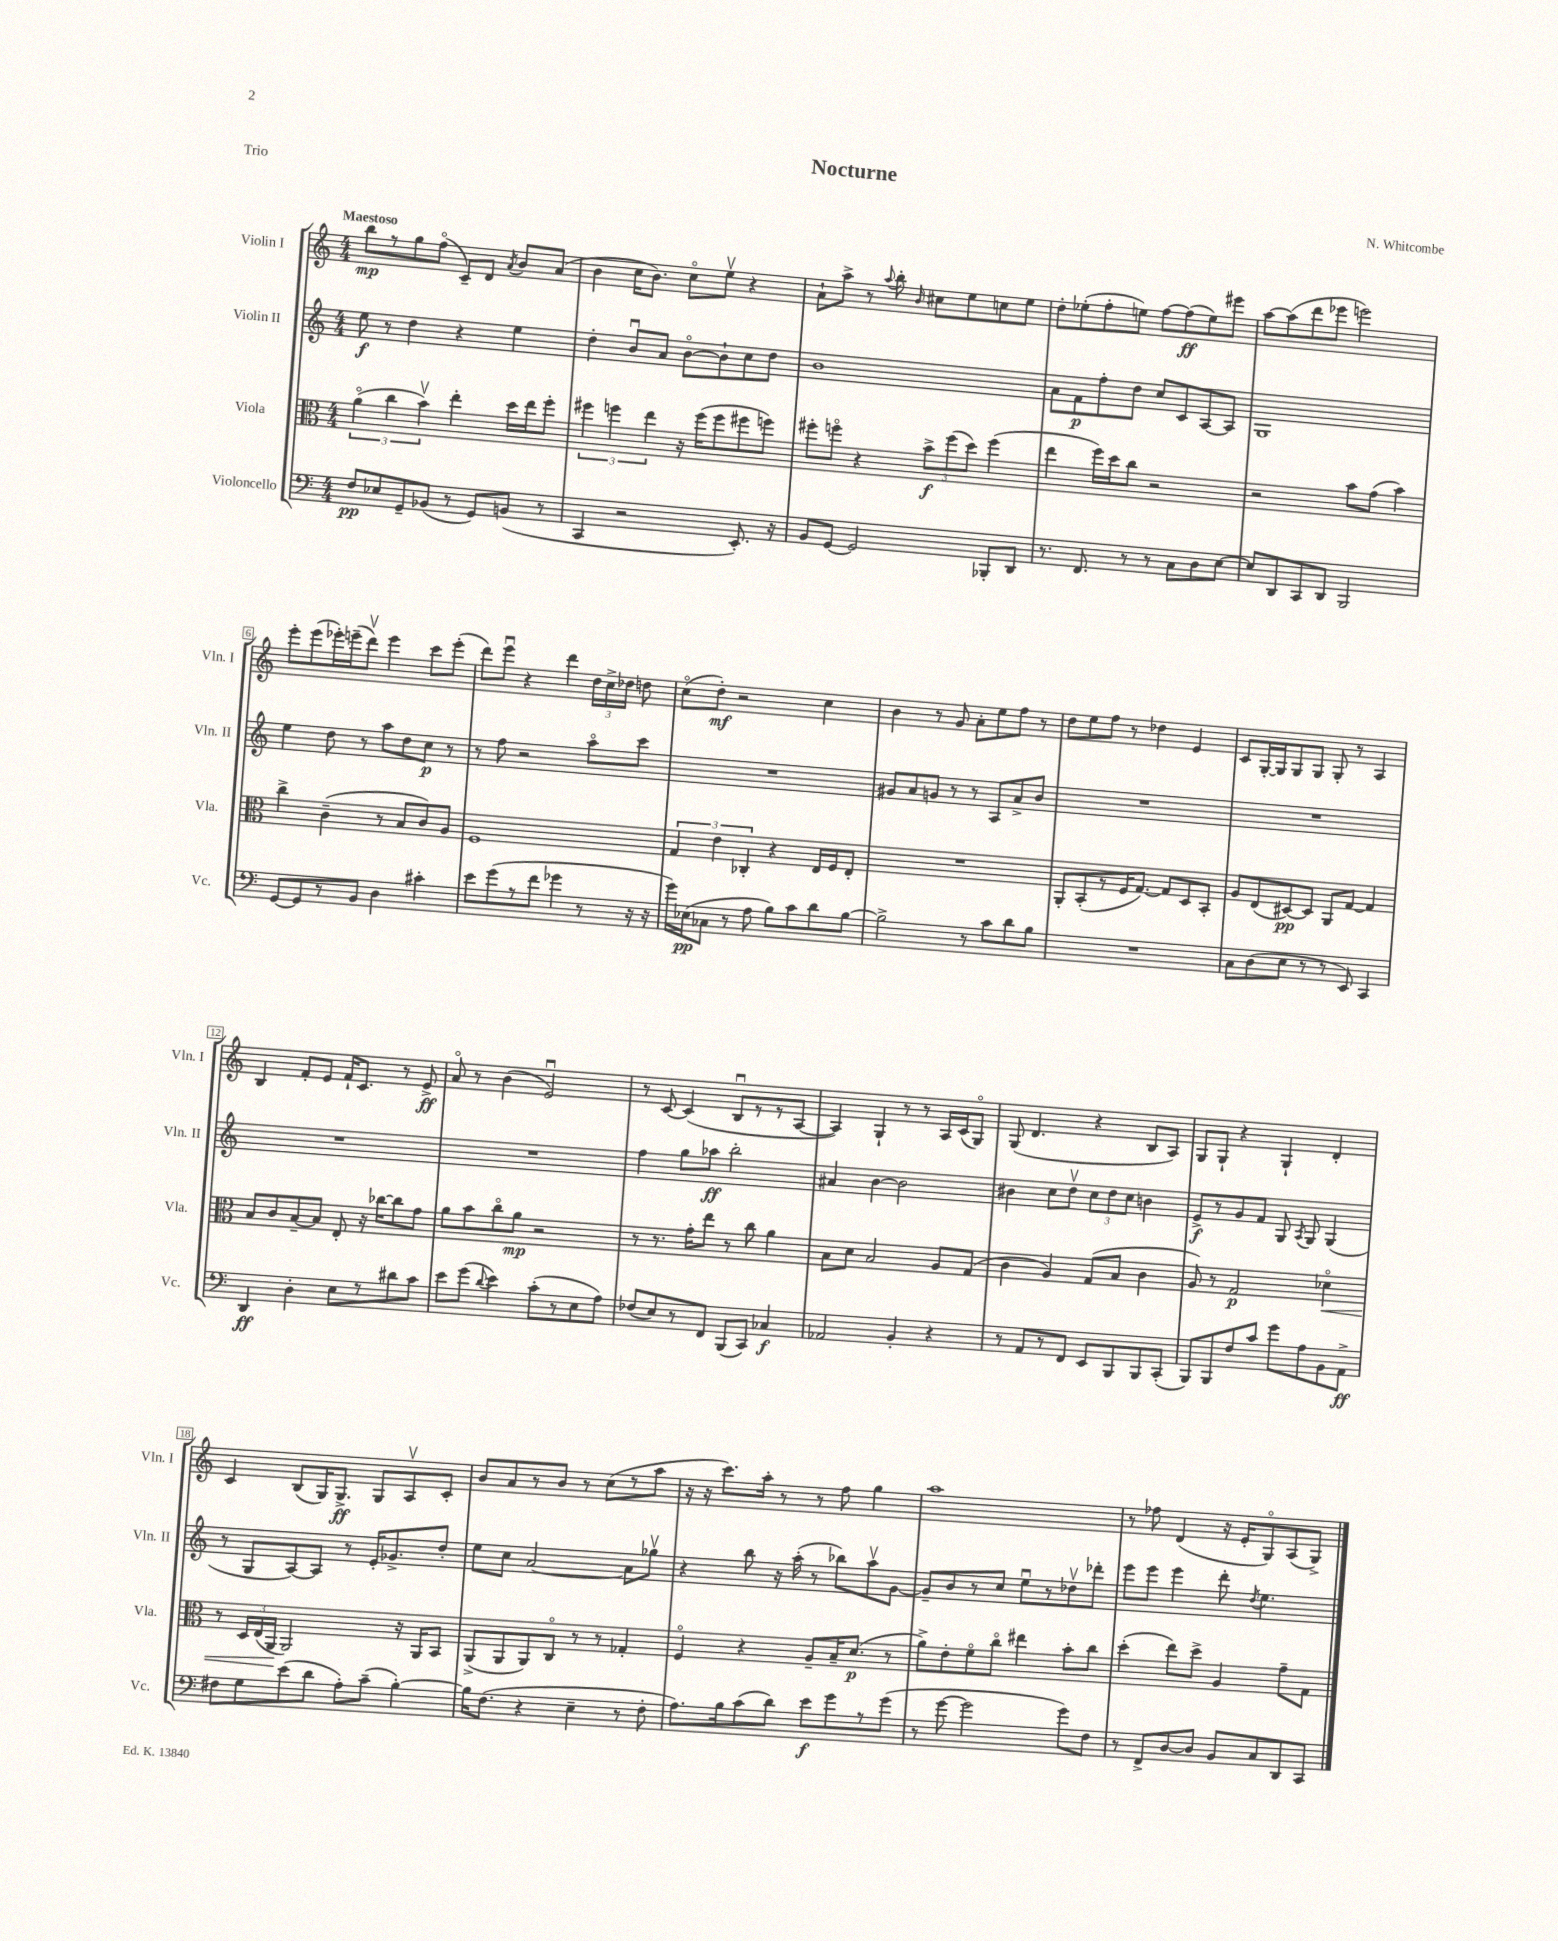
\header { title = "Nocturne" composer = "N. Whitcombe" piece = "Trio" }
<<
\new StaffGroup <<
\new Staff = "s0" \with { instrumentName = "Violin I" shortInstrumentName = "Vln. I" } {
    \clef treble \key c \major \numericTimeSignature \time 4/4 \tempo "Maestoso"
    \autoBeamOff b''8[\mp r8 g''8 f''8]\flageolet( c'8[--) d'8] \acciaccatura { a'8 } b'8[ a'8]( |
    b'4 c''16[ b'8.]) c''8[\flageolet e''8]\upbow r4 |
    a'8[-! a''8]-> r8 \appoggiatura { a''8 } b''8-. \grace { b'16 } cis''8[ e''8 c''8 e''8] |
    d''8[-. ees''8-.( f''8-. e''8]) f''8[~ f''8\ff( e''8) eis'''8] |
    a''8[~ a''8( d'''8 ees'''8] e'''2) |
    e'''8[-. e'''8( ees'''16-.) e'''16--( d'''8]\upbow) e'''4 c'''8[ e'''8]-.( |
    d'''8[) e'''8]\downbow r4 d'''4 \tuplet 3/2 { d''16[ c''16-> des''16] } d''8 |
    c''8[\flageolet( d''8]-.\mf) r2 c''4 |
    b'4 r8 g'8 a'8[-. e''8 f''8] r8 |
    d''8[ e''8 f''8] r8 des''4 e'4 |
    c'8[ g16~-. g16 g8 g8] g8-. r8 a4 |
    b4 f'8[-. e'8] f'16[-! c'8.] r8 e'8->\ff |
    a'8\flageolet r8 b'4( e'2\downbow) |
    r8 c'8~ c'4( b8[\downbow r8 r8 a8]~ |
    a4) g4-! r8 r8 a16[ c'16( g8]\flageolet) |
    g8( d'4. r4 b8[ a8]) |
    g8[ g8]-! r4 g4-! d'4-. |
    c'4 b8[( g16) g8.]->\ff g8[ a8\upbow c'8]-. |
    b'8[ a'8 r8 b'8] r8 c''8[( r8 a''8] |
    r16 r16 c'''8.[) a''16]-. r8 r8 f''8 g''4 |
    a''1 |
    r8 fes''8 d'4( r16 e'16[-. g8\flageolet) a8( g8]->) \bar "|." |
}
\new Staff = "s1" \with { instrumentName = "Violin II" shortInstrumentName = "Vln. II" } {
    \clef treble \key c \major \numericTimeSignature \time 4/4
    \autoBeamOff e''8\f r8 d''4 r4 e''4 |
    d''4-. b'8[\downbow a'8] b'8[~\flageolet b'8-! c''8 d''8] |
    b'1 |
    a'8[ f'8\p f''8-. d''8] c''8[ c'8 a8~ a8] |
    g1 |
    e''4 d''8 r8 a''8[ d''8 c''8]\p r8 |
    r8 f''8 r2 a''8[\flageolet c'''8] |
    R1 |
    gis'8[ a'8 g'8] r8 r8 a8[ a'8-> b'8] |
    R1 |
    R1 |
    R1 |
    R1 |
    f''4 g''8[ aes''8]\ff b''2-. |
    ais'4 b'4~ b'2 |
    bis'4 c''8[ d''8]\upbow \tuplet 3/2 { c''8[ d''8 c''8] } b'4 |
    e'8[->\f r8 g'8 f'8] g8 \acciaccatura { a8 } g8 g4( |
    r8 g8[ a8~) a8] r8 e'16[-. ges'8.-> d''8]-. |
    e''8[ c''8] a'2~ a'8[ ges''8]\upbow |
    r4 b''8 r16 a''16-.( r8 bes''8[) a''8\upbow g'8]~ |
    g'8[-- b'8 r8 c''8] e''8[\downbow r8 des''8\upbow des'''8]-. |
    e'''8[ e'''8] e'''4 d'''8-. \acciaccatura { d''8 } e''4. \bar "|." |
}
\new Staff = "s2" \with { instrumentName = "Viola" shortInstrumentName = "Vla." } {
    \clef alto \key c \major \numericTimeSignature \time 4/4
    \autoBeamOff \tuplet 3/2 { a'4\flageolet( c''4 b'4\upbow) } e''4-. d''16[ e''16 f''8]-. |
    \tuplet 3/2 { fis''4 f''4 e''4 } r16 f''16[( f''8 fis''8 f''8]) |
    fis''8[-. f''8]\flageolet r4 \tuplet 3/2 { b'8[->\f f''8( d''8]) } f''4( |
    e''4 f''16[) d''16 c''8] r2 |
    r2 b'8[ g'8]( b'4) |
    c''4-> c'4--( r8 b8[ c'8) a8] |
    f1 |
    \tuplet 3/2 { g4 e'4 ces4-. } r4 e16[ f16 e8]-. |
    R1 |
    a,8[-. b,8-.( r8 f16 g8.]~) g8[ d8 b,8]-. |
    a8[ e8( dis8~\pp) dis8] a,8[ g8]~ g4 |
    b8[ c'8 b8~-- b8] e8-. r16 ces''16[~ ces''8 g'8] |
    a'8[ b'8 c''8\flageolet a'8]\mp r2 |
    r8 r8. g'16[-. e''8] r8 c''8 a'4 |
    b8[ d'8] b2 a8[ g8]( |
    c'4 a4) g8[( b8] c'4 |
    a8) r8 g2\p des'4\flageolet\< |
    r8 \tuplet 3/2 { d16[ e16( a,16]\! } a,2) r16 a,16[ b,8] |
    a,8[->( a,8 a,8) c8]\flageolet r8 r8 ges4-. |
    f4\flageolet r4 a8[-- b16-- d'8.]\p( r8 |
    a'8[->) e'8-. f'8\flageolet c''8]\flageolet eis''4 b'8[-. c''8] |
    d''4-.( e''8[) d''8]-> a4 g'8[-- g8] \bar "|." |
}
\new Staff = "s3" \with { instrumentName = "Violoncello" shortInstrumentName = "Vc." } {
    \clef bass \key c \major \numericTimeSignature \time 4/4
    \autoBeamOff f8[\pp ees8 g,8-- bes,8]( r8 g,8[) b,8]( r8 |
    c,4 r2 e,8.-.) r16 |
    b,8[ g,8]~ g,2 bes,,8[-. d,8] |
    r8. f,8. r8 r8 c8[ d8 e8]~ |
    e8[ d,8 c,8 d,8] b,,2 |
    g,8[~ g,8 r8 b,8] d4 cis'4-. |
    e'8[ g'8( r8 f'8] ges'4 r8 r16 r16 |
    g'16[) ees16\pp( ces8] r8 a8 b8[) c'8 d'8 b8]~ |
    b2-> r8 c'8[ d'8 b8] |
    R1 |
    c8[ d8( e8] r8 r8 e,8) c,4 |
    d,4\ff d4-. e8[ r8 dis'8 c'8] |
    e'8[ g'8]( \appoggiatura { d'8 } e'4) c'8[-.( r8 e8 a8]) |
    fes8[( e8) r8 f,8] b,,8[( c,8]) ces4\f |
    aes,2 b,4-. r4 |
    r8 a,8[ r8 f,8] e,8[ b,,8 b,,8 c,8]-.( |
    b,,8[) b,,8 f8 c'8] g'8[ a8 b,8 a,8]->\ff |
    fis8[ g8 e'8( d'8] a8[-.) c'8]--( b4~-.) |
    b16[ f8.]( r4 e4-- r8 f8-. |
    a8.[) b16 c'8( d'8]) e'8[\f g'8 r8 g'8]( |
    r8 g'8~ g'2 g'8[) f8] |
    r8 f,8[-> d8~ d8] b,8[ c8 d,8 c,8] \bar "|." |
}
>>
>>
\layout { \context { \Score \override BarNumber.stencil = #(make-stencil-boxer 0.1 0.3 ly:text-interface::print) } }
